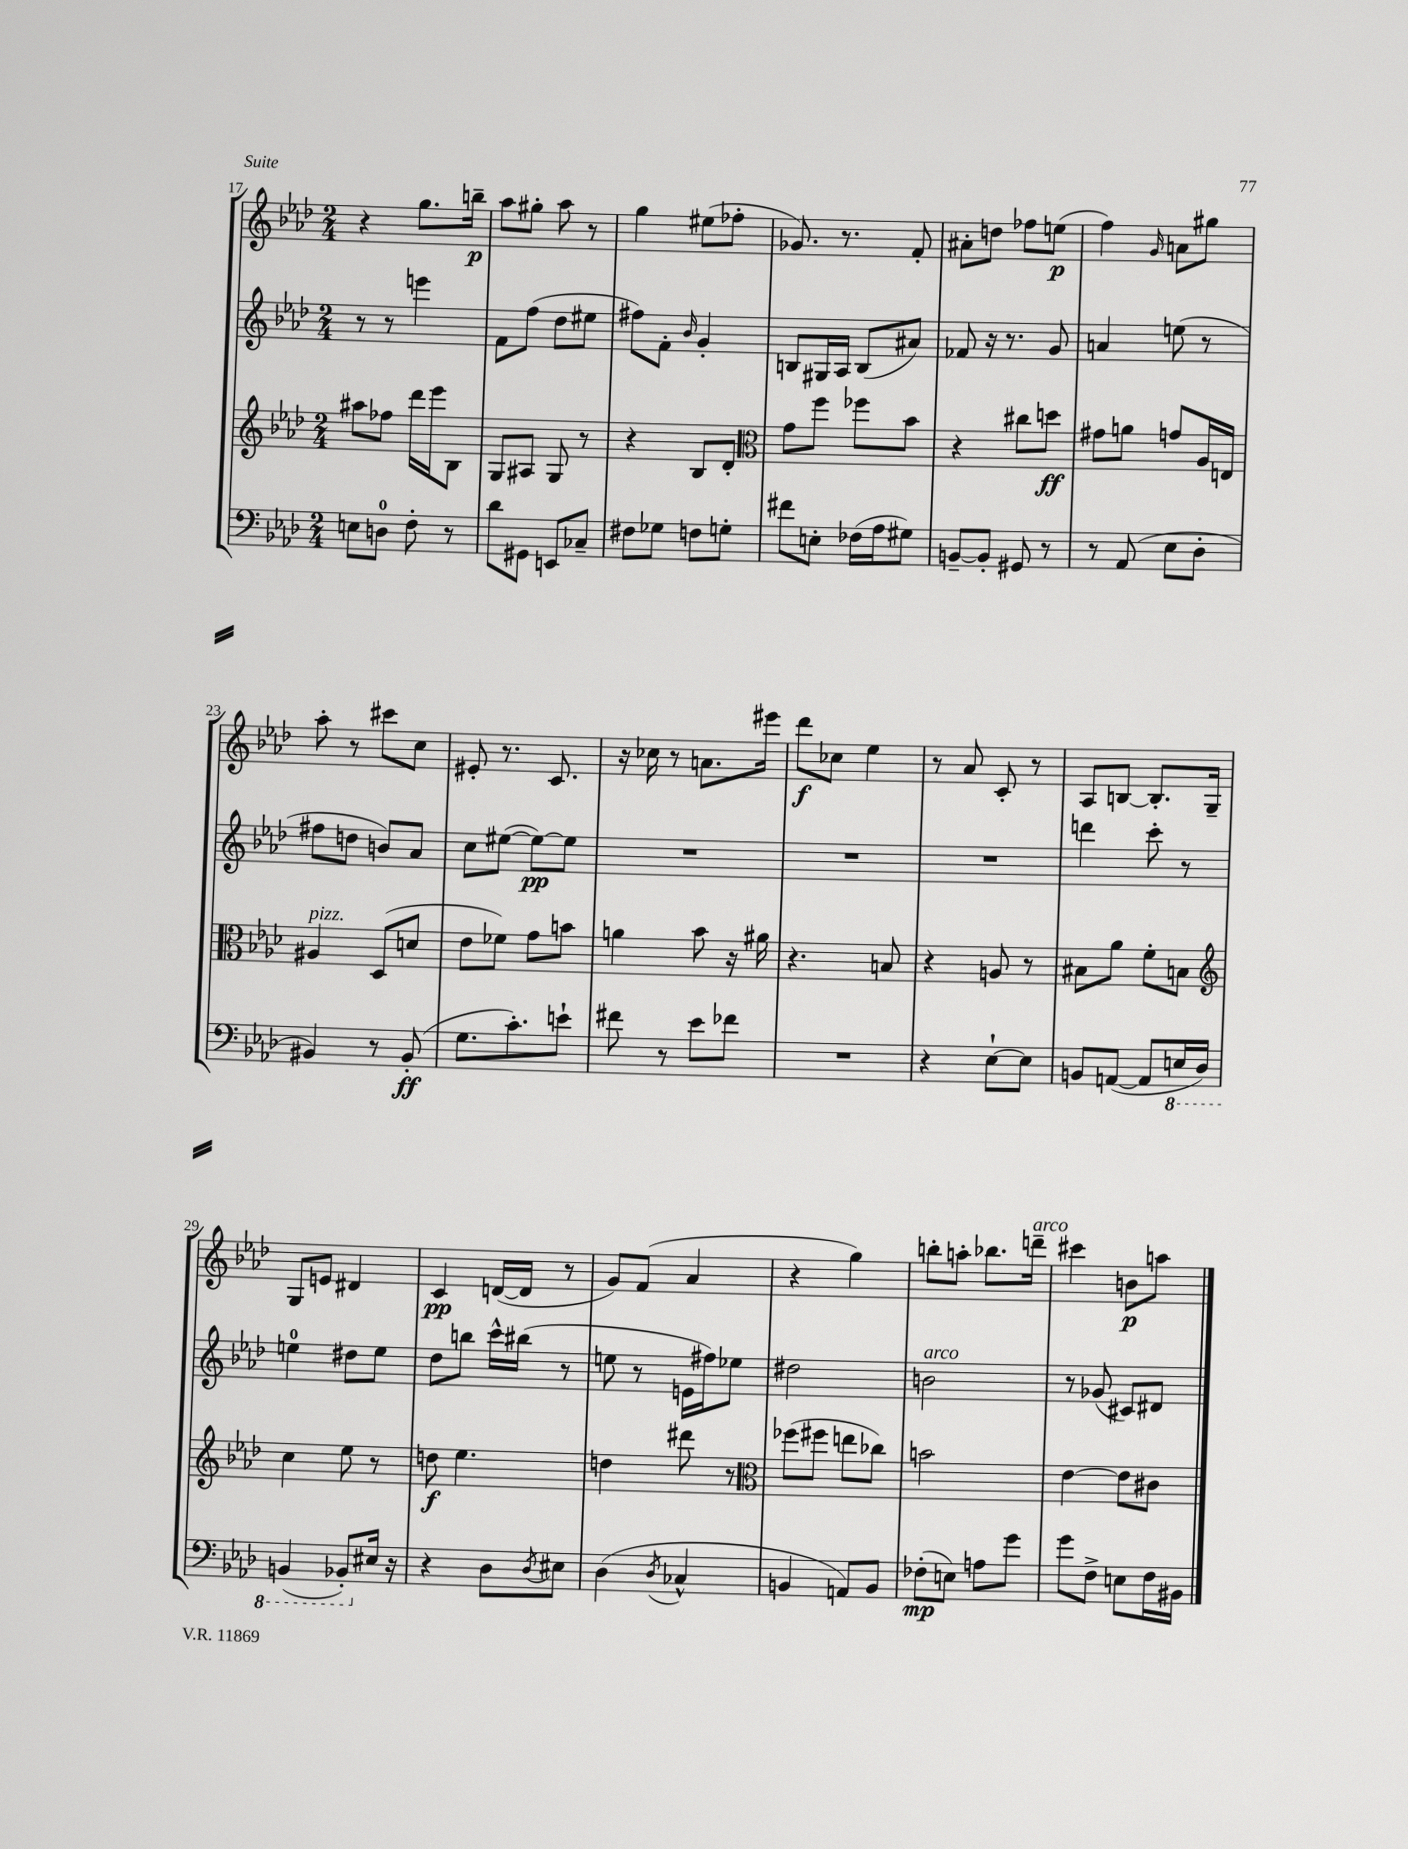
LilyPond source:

<<
\new StaffGroup <<
\new Staff = "s0" {
    \clef treble \key aes \major \numericTimeSignature \time 2/4
    r4 g''8. b''16--\p |
    aes''8 gis''8-. aes''8 r8 |
    g''4 eis''8( fes''8-. |
    ges'8.) r8. f'8-. |
    ais'8-. d''8 fes''8 e''8\p( |
    f''4) \grace { g'16 } a'8 gis''8 |
    aes''8-. r8 cis'''8 c''8 |
    eis'8-. r8. c'8. |
    r16 ces''16 r8 a'8. eis'''16 |
    des'''8\f ces''8 ees''4 |
    r8 aes'8 c'8-. r8 |
    aes8 b8~ b8.-. g16-- |
    g8 e'8 dis'4 |
    c'4\pp d'16~( d'16 r8 |
    g'8) f'8( aes'4 |
    r4 g''4) |
    b''8-. a''8-. bes''8. d'''16--^\markup { \italic "arco" } |
    cis'''4 b'8\p a''8 \bar "|." |
}
\new Staff = "s1" {
    \clef treble \key aes \major \numericTimeSignature \time 2/4
    r8 r8 e'''4 |
    f'8 f''8( des''8 eis''8 |
    fis''8) f'8-. \grace { bes'16 } g'4-. |
    b8 gis16 aes16 b8( ais'8) |
    fes'8 r16 r8. g'8 |
    a'4 e''8( r8 |
    fis''8 d''8 b'8) aes'8 |
    c''8 eis''8~( eis''8~\pp) eis''8 |
    R2 |
    R2 |
    R2 |
    d'''4 c'''8-. r8 |
    e''4-0 dis''8 e''8 |
    des''8 b''8 c'''16-^ bis''16( r8 |
    e''8 r8 e'16 fis''16) ees''8 |
    dis''2 |
    b'2^\markup { \italic "arco" } |
    r8 ges'8( cis'8) dis'8 \bar "|." |
}
\new Staff = "s2" {
    \clef treble \key aes \major \numericTimeSignature \time 2/4
    ais''8 fes''8 des'''16 ees'''16 bes8 |
    g8 ais8 g8 r8 |
    r4 bes8 des'8-. |
    \clef alto g'8 f''8 fes''8 bes'8 |
    r4 cis''8 d''8\ff |
    gis'8 a'8 g'8 aes16 e16 |
    ais4^\markup { \italic "pizz." } des8( d'8 |
    ees'8 fes'8) g'8 b'8 |
    a'4 bes'8 r16 ais'16 |
    r4. b8 |
    r4 a8 r8 |
    bis8 aes'8 f'8-. b8 |
    \clef treble c''4 ees''8 r8 |
    d''8\f ees''4. |
    d''4 dis'''8 r8 |
    \clef alto fes''8( fis''8 e''8 ces''8) |
    b'2 |
    ees'4~ ees'8 cis'8 \bar "|." |
}
\new Staff = "s3" {
    \clef bass \key aes \major \numericTimeSignature \time 2/4
    e8 d8-0 f8-. r8 |
    des'8 gis,8 e,8 ces8-- |
    fis8 ges8 f8 g8-. |
    fis'8 e8-. fes16( aes16 gis8) |
    b,8~-- b,8-. gis,8 r8 |
    r8 aes,8( ees8 des8-. |
    bis,4) r8 bis,8-.\ff( |
    g8. c'8.-.) e'8-! |
    fis'8 r8 ees'8 fes'8 |
    R2 |
    r4 ees8~-! ees8 |
    b,8 a,8~( a,8 \ottava #-1 e,16 des,16) |
    b,,4( bes,,8-.) \ottava #0 eis16 r16 |
    r4 des8 \acciaccatura { des8 } eis8 |
    des4( \acciaccatura { des8 } ces4-^ |
    b,4 a,8) b,8 |
    fes8-.\mp( e8) a8 g'8 |
    g'8 f8-> e8 f16 bis,16 \bar "|." |
}
>>
>>
\layout { \context { \Score currentBarNumber = #17 } }
